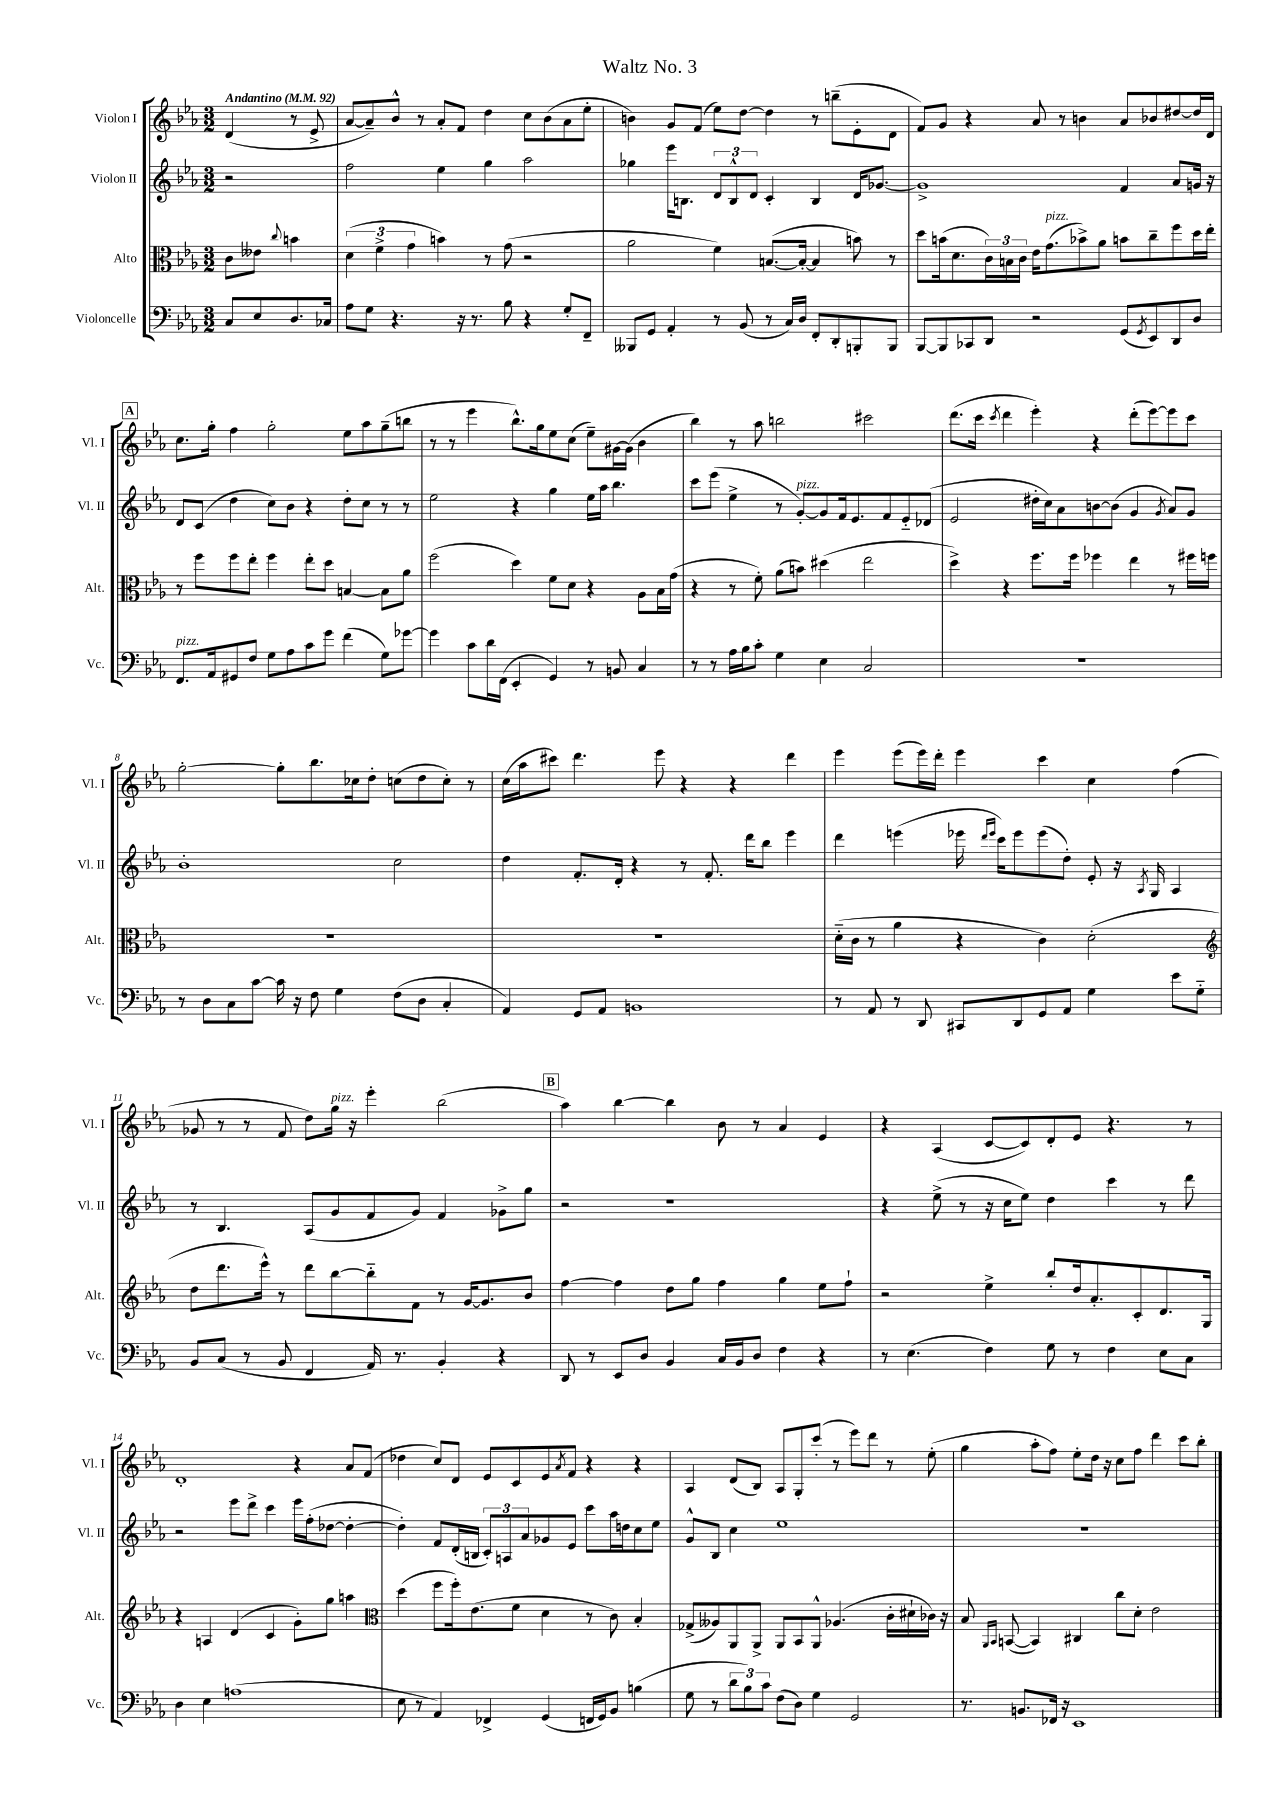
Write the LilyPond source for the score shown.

\header { title = "Waltz No. 3" }
<<
\new StaffGroup <<
\new Staff = "s0" \with { instrumentName = "Violon I" shortInstrumentName = "Vl. I" } {
    \clef treble \key ees \major \numericTimeSignature \time 3/2 \partial 2 \tempo "Andantino" 4 = 92
    d'4( r8 ees'8-> |
    aes'8~ aes'8--) bes'8-^ r8 aes'8-. f'8 d''4 c''8 bes'8( aes'8 ees''8-. |
    b'4) g'8 f'8( ees''8) d''8~ d''4 r8 b''8--( ees'8-. d'8 |
    f'8) g'8 r4 aes'8 r8 b'4 aes'8 bes'8 dis''8~ dis''16 d'16 |
    \mark \markup { \box "A" } c''8. g''16-. f''4 g''2-. ees''8 aes''8 g''8--( b''8 |
    r8 r8 ees'''4 bes''8.-^) g''16 ees''8 c''8( ees''8--) gis'16~ gis'16( bes'4 |
    bes''4) r8 aes''8 b''2 cis'''2 |
    d'''8.( c'''16 \acciaccatura { c'''8 } d'''4 ees'''4-.) r4 d'''8-.( ees'''8~) ees'''8 c'''8 |
    g''2~-. g''8-. bes''8. ces''16 d''8-. c''8( d''8 c''8-.) r8 |
    c''16( aes''16 cis'''8) d'''4. ees'''8 r4 r4 d'''4 |
    ees'''4 ees'''8( ees'''16) d'''16-. ees'''4 c'''4 c''4 f''4( |
    ges'8 r8 r8 f'8 d''8) g''16^\markup { \italic "pizz." } r16 ees'''4-. bes''2( |
    \mark \markup { \box "B" } aes''4) bes''4~ bes''4 bes'8 r8 aes'4 ees'4 |
    r4 aes4( c'8~ c'8) d'8-. ees'8 r4. r8 |
    d'1-. r4 aes'8 f'8( |
    des''4 c''8) d'8 ees'8 c'8 ees'8 \acciaccatura { aes'8 } f'8 r4 r4 |
    aes4 d'8( bes8) aes8 g8-. c'''8-.( r8 ees'''8) d'''8 r8 ees''8-.( |
    g''4 aes''8-. f''8) ees''8-. d''16 r16 c''8 f''8 d'''4 c'''8 bes''8-. \bar "|." |
}
\new Staff = "s1" \with { instrumentName = "Violon II" shortInstrumentName = "Vl. II" } {
    \clef treble \key ees \major \numericTimeSignature \time 3/2 \partial 2
    r2 |
    f''2 ees''4 g''4 aes''2 |
    ges''4 ees'''16 b8. \tuplet 3/2 { d'8 b8-^ d'8 } c'4-. b4 d'16 ges'8.~ |
    ges'1-> f'4 aes'8 g'16 r16 |
    \mark \markup { \box "A" } d'8 c'8( d''4 c''8) bes'8 r4 d''8-. c''8 r8 r8 |
    ees''2 r4 g''4 ees''16 aes''16 bes''4. |
    c'''8 ees'''8( ees''4-> r8 g'8~-.^\markup { \italic "pizz." }) g'8 f'16 ees'8. f'8 ees'8-_ des'8( |
    ees'2 dis''16-. c''16) aes'8 b'8~ b'8( g'4 \acciaccatura { g'8 } aes'8) g'8 |
    bes'1-. c''2 |
    d''4 f'8.-. d'16-. r4 r8 f'8.-. d'''16 bes''8 ees'''4 |
    d'''4 e'''4( ees'''16 \grace { d'''16 ees'''16 } c'''16) ees'''8 ees'''8( d''8-.) ees'8-. r16 \acciaccatura { aes8 } g16 aes4 |
    r8 bes4. aes8( g'8 f'8 g'8) f'4 ges'8-> g''8 |
    \mark \markup { \box "B" } r2 r1 |
    r4 ees''8->( r8 r16 c''16 ees''8) d''4 c'''4 r8 d'''8 |
    r2 ees'''8 d'''8-> c'''4 ees'''16 f''16-.( des''8~ des''4~-. |
    des''4-.) f'8 d'16-.( b16 \tuplet 3/2 { c'8-.) a8 aes'8 } ges'8 ees'8 c'''8 aes''16 d''16 c''8 ees''8 |
    g'8-^ bes8 c''4 ees''1 |
    R1. \bar "|." |
}
\new Staff = "s2" \with { instrumentName = "Alto" shortInstrumentName = "Alt." } {
    \clef alto \key ees \major \numericTimeSignature \time 3/2 \partial 2
    c'8 eeses'8 \appoggiatura { c''8 } b'4 |
    \tuplet 3/2 { d'4( f'4-> g'4 } b'4) r8 g'8( r2 |
    aes'2 f'4) b8.~( b16~-. b4 b'8) r8 |
    d''8 b'16( d'8. \tuplet 3/2 { c'16) b16 c'16 } ees'16 g'8.^\markup { \italic "pizz." }( bes'8->) aes'8 b'8 c''8-- f''8 d''16 ees''16-. |
    \mark \markup { \box "A" } r8 f''8 f''8 ees''8-. f''4 ees''8-. d''8 b4~ b8 aes'8 |
    f''2( d''4) f'8 d'8 r4 aes8 bes16 g'16( |
    r4 r8 f'8-.) aes'8( b'8) dis''4( ees''2 |
    d''4->) r4 f''8. f''16 fes''4 ees''4 r8 fis''16 f''16 |
    R1. |
    R1. |
    d'16-_( c'16 r8 aes'4 r4 c'4) d'2-.( |
    \clef treble d''8 d'''8. ees'''16-^) r8 d'''8 bes''8~ bes''8-_ f'8 r8 g'16~ g'8. bes'8 |
    \mark \markup { \box "B" } f''4~ f''4 d''8 g''8 f''4 g''4 ees''8 f''8-! |
    r2 ees''4-> bes''8-. d''16 aes'8.-. c'8-. d'8. g16 |
    r4 a4 d'4( c'4 g'8-.) g''8 a''4 |
    \clef alto d''4( f''8 f''16-.) ees'8.( f'8 d'4 r8 c'8) bes4-. |
    ges8->( aeses8) aes,8 aes,8-> aes,8 bes,8 aes,8-^ aes4.( c'16-. dis'16-! ces'16) r16 |
    bes8 \grace { aes,16 bes,16 } b,8~( b,4) cis4 c''8 d'8-. ees'2 \bar "|." |
}
\new Staff = "s3" \with { instrumentName = "Violoncelle" shortInstrumentName = "Vc." } {
    \clef bass \key ees \major \numericTimeSignature \time 3/2 \partial 2
    c8 ees8 d8. ces16 |
    aes8 g8 r4. r16 r8. bes8 r4 g8-. f,8-- |
    beses,,8 g,8 aes,4-. r8 bes,8( r8 c16) d16 f,8-. d,8-. b,,8-. b,,8 |
    bes,,8~ bes,,8 ces,8 d,8 r2 g,8( \acciaccatura { g,8 } ees,8) d,8 d8 |
    \mark \markup { \box "A" } f,8.^\markup { \italic "pizz." } aes,16 gis,8 f8 g8 aes8 c'8 g'8 f'4( g8) ges'8~ |
    ges'4 c'8 d'16 f,16( ees,4-. g,4) r8 b,8 c4 |
    r8 r8 aes16 bes16 c'8-. g4 ees4 c2 |
    R1. |
    r8 d8 c8 c'8~ c'16 r16 f8 g4 f8( d8 c4-. |
    aes,4) g,8 aes,8 b,1 |
    r8 aes,8 r8 d,8 cis,8 d,8 g,8 aes,8 g4 ees'8 g8-_ |
    bes,8 c8( r8 bes,8 f,4 aes,16) r8. bes,4-. r4 |
    \mark \markup { \box "B" } d,8 r8 ees,8 d8 bes,4 c16 bes,16 d8 f4 r4 |
    r8 ees4.( f4) g8 r8 f4 ees8 c8 |
    d4 ees4 a1( |
    ees8 r8 aes,4) fes,4-> g,4( f,16 g,16) bes,8 b4( |
    g8 r8 \tuplet 3/2 { d'8 bes8) c'8 } f8( d8) g4 g,2 |
    r8. b,8. fes,16 r16 ees,1 \bar "|." |
}
>>
>>
